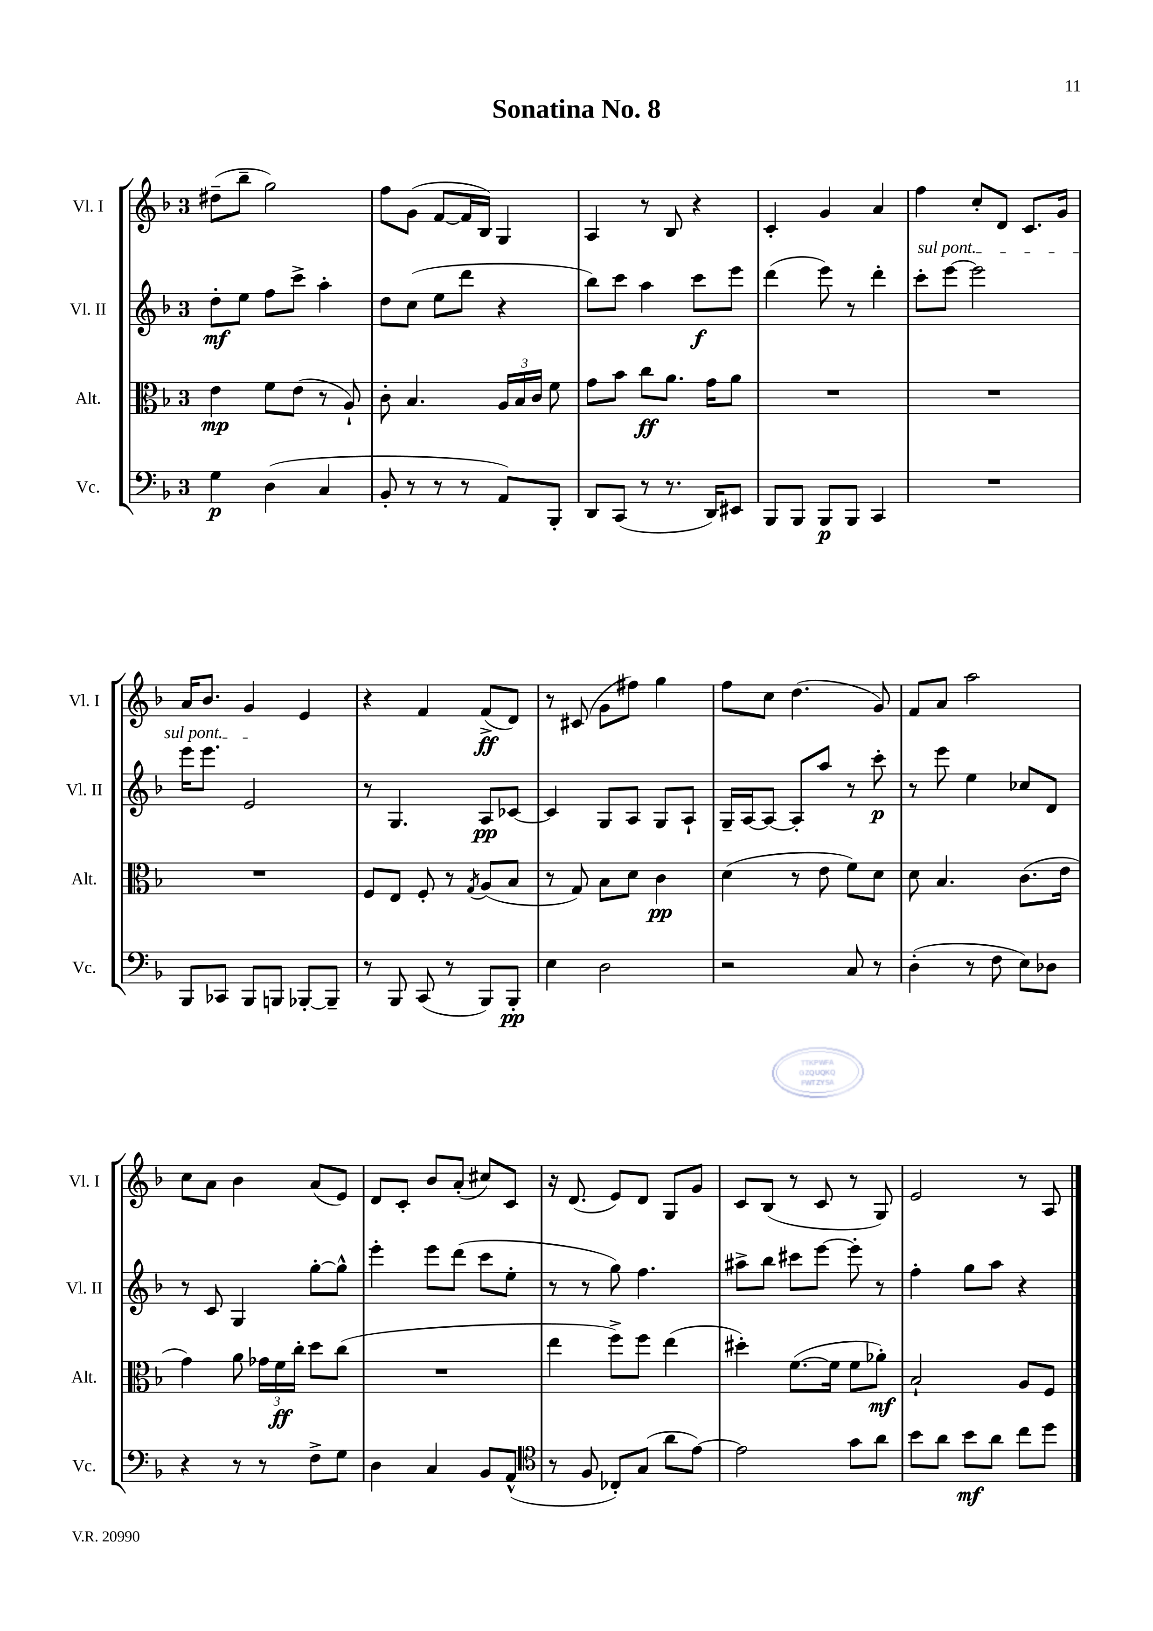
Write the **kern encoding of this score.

**kern	**kern	**kern	**kern
*staff4	*staff3	*staff2	*staff1
*clefF4	*clefC3	*clefG2	*clefG2
*k[b-]	*k[b-]	*k[b-]	*k[b-]
*M3/4	*M3/4	*M3/4	*M3/4
4G\	4e\	8dd'\L	(8dd#~\L
.	.	8ee\J	8bb-~\J
(4D\	8f\L	8ff\L	2gg\)
.	(8e\J	8ccc^\J	.
4C/	8r	4aa'\	.
.	8A`/)	.	.
=	=	=	=
8BB-'/	8c'\	8dd\L	8ff\L
8r	4.B-/	(8cc\J	(8g\J
8r	.	8ee\L	[8f/L
8r	.	8ddd\J	16f/]L
.	.	.	16B-/JJ)
8AA/L)	24A/LL	4r	4G/
.	24B-/	.	.
.	24c/JJ	.	.
8BBB-'/J	8f\	.	.
=	=	=	=
8DD/L	8g\L	8bb-\L)	4A/
(8CC/J	8b-\J	8ccc\J	.
8r	8cc\L	4aa\	8r
8.r	8.a\J	.	8B-/
.	.	8ccc\L	4r
16DD/LK)	16g\LK	.	.
8EE#/J	8a\J	8eee\J	.
=	=	=	=
8BBB-/L	2.r	(4ddd\	4c'/
8BBB-/J	.	.	.
8BBB-/L	.	8eee\)	4g/
8BBB-/J	.	8r	.
4CC/	.	4ddd'\	4a/
=	=	=	=
2.r	2.r	8ccc'\L	4ff\
.	.	[8eee\J	.
.	.	2eee\]	8cc'/L
.	.	.	8d/J
.	.	.	8.c/L
.	.	.	16g/Jk
=	=	=	=
8BBB-/L	2.r	16eee\LK	16a/LK
.	.	8.eee\J	8.b-/J
8CC-/J	.	.	.
8BBB-/L	.	2e/	4g/
8BBB/J	.	.	.
[8BBB-'/L	.	.	4e/
8BBB-~/]J	.	.	.
=	=	=	=
8r	8F/L	8r	4r
8BBB-/	8E/J	4.G/	.
(8CC/	8F'/	.	4f/
8r	8r	.	.
.	8qG/	.	.
8BBB-/L)	(8A/L	8A/L	(8f^/L
8BBB-'/J	8B-/J	[8c-/J	8d/J)
=	=	=	=
4E\	8r	4c-/]	8r
.	8G/)	.	(8c#/
2D\	8B-\L	8G/L	8g\L
.	8d\J	8A/J	8ff#\J)
.	4c\	8G/L	4gg\
.	.	8A`/J	.
=	=	=	=
2r	(4d\	16G~/LL	8ff\L
.	.	[16A/J	.
.	.	8A/_J	8cc\J
.	8r	8A'/]L	(4.dd\
.	8e\	8aa/J	.
8C/	8f\L)	8r	.
8r	8d\J	8ccc'\	8g/)
=	=	=	=
(4D'\	8d\	8r	8f/L
.	4.B-/	8eee\	8a/J
8r	.	4ee\	2aa\
8F\	.	.	.
8E\L)	(8.c\L	8cc-/L	.
8D-\J	.	8d/J	.
.	16e\Jk	.	.
=	=	=	=
4r	4g\)	8r	8cc\L
.	.	8c/	8a\J
8r	8a\	4G/	4b-\
8r	24g-\LL	.	.
.	24f\	.	.
.	24cc'\JJ	.	.
8F^\L	8dd\L	[8gg'\L	(8a/L
8G\J	(8cc\J	8gg^^\]J	8e/J)
=	=	=	=
4D\	2.r	4eee'\	8d/L
.	.	.	8c'/J
4C/	.	8eee\L	8b-/L
.	.	(8ddd\J	(8a'/J
8BB-/L	.	8ccc\L	8cc#/L)
(8AA^^/J	.	8ee'\J	8c/J
=	=	=	=
*clefC4	*	*	*
8r	4ee\	8r	16r
.	.	.	(8.d/
8F/	.	8r	.
8C-'/L)	8ff^\L)	8gg\)	8e/L)
(8G/J	8ff\J	4.ff\	8d/J
8a\L	(4ee\	.	8G/L
[8e\J)	.	.	8g/J
=	=	=	=
2e\]	4dd#'\)	8aa#^\L	8c/L
.	.	8bb-\J	(8B-/J
.	([8.f\L	8ccc#\L	8r
.	.	[8eee\J	8c/
.	16f\]Jk	.	.
8g\L	8f\L	8eee'\]	8r
8a\J	8a-'\J)	8r	8G/)
=	=	=	=
8b-\L	2B-`/	4ff'\	2e/
8a\J	.	.	.
8b-\L	.	8gg\L	.
8a\J	.	8aa\J	.
8cc\L	8A/L	4r	8r
8dd\J	8F/J	.	8A/
==	==	==	==
*-	*-	*-	*-
